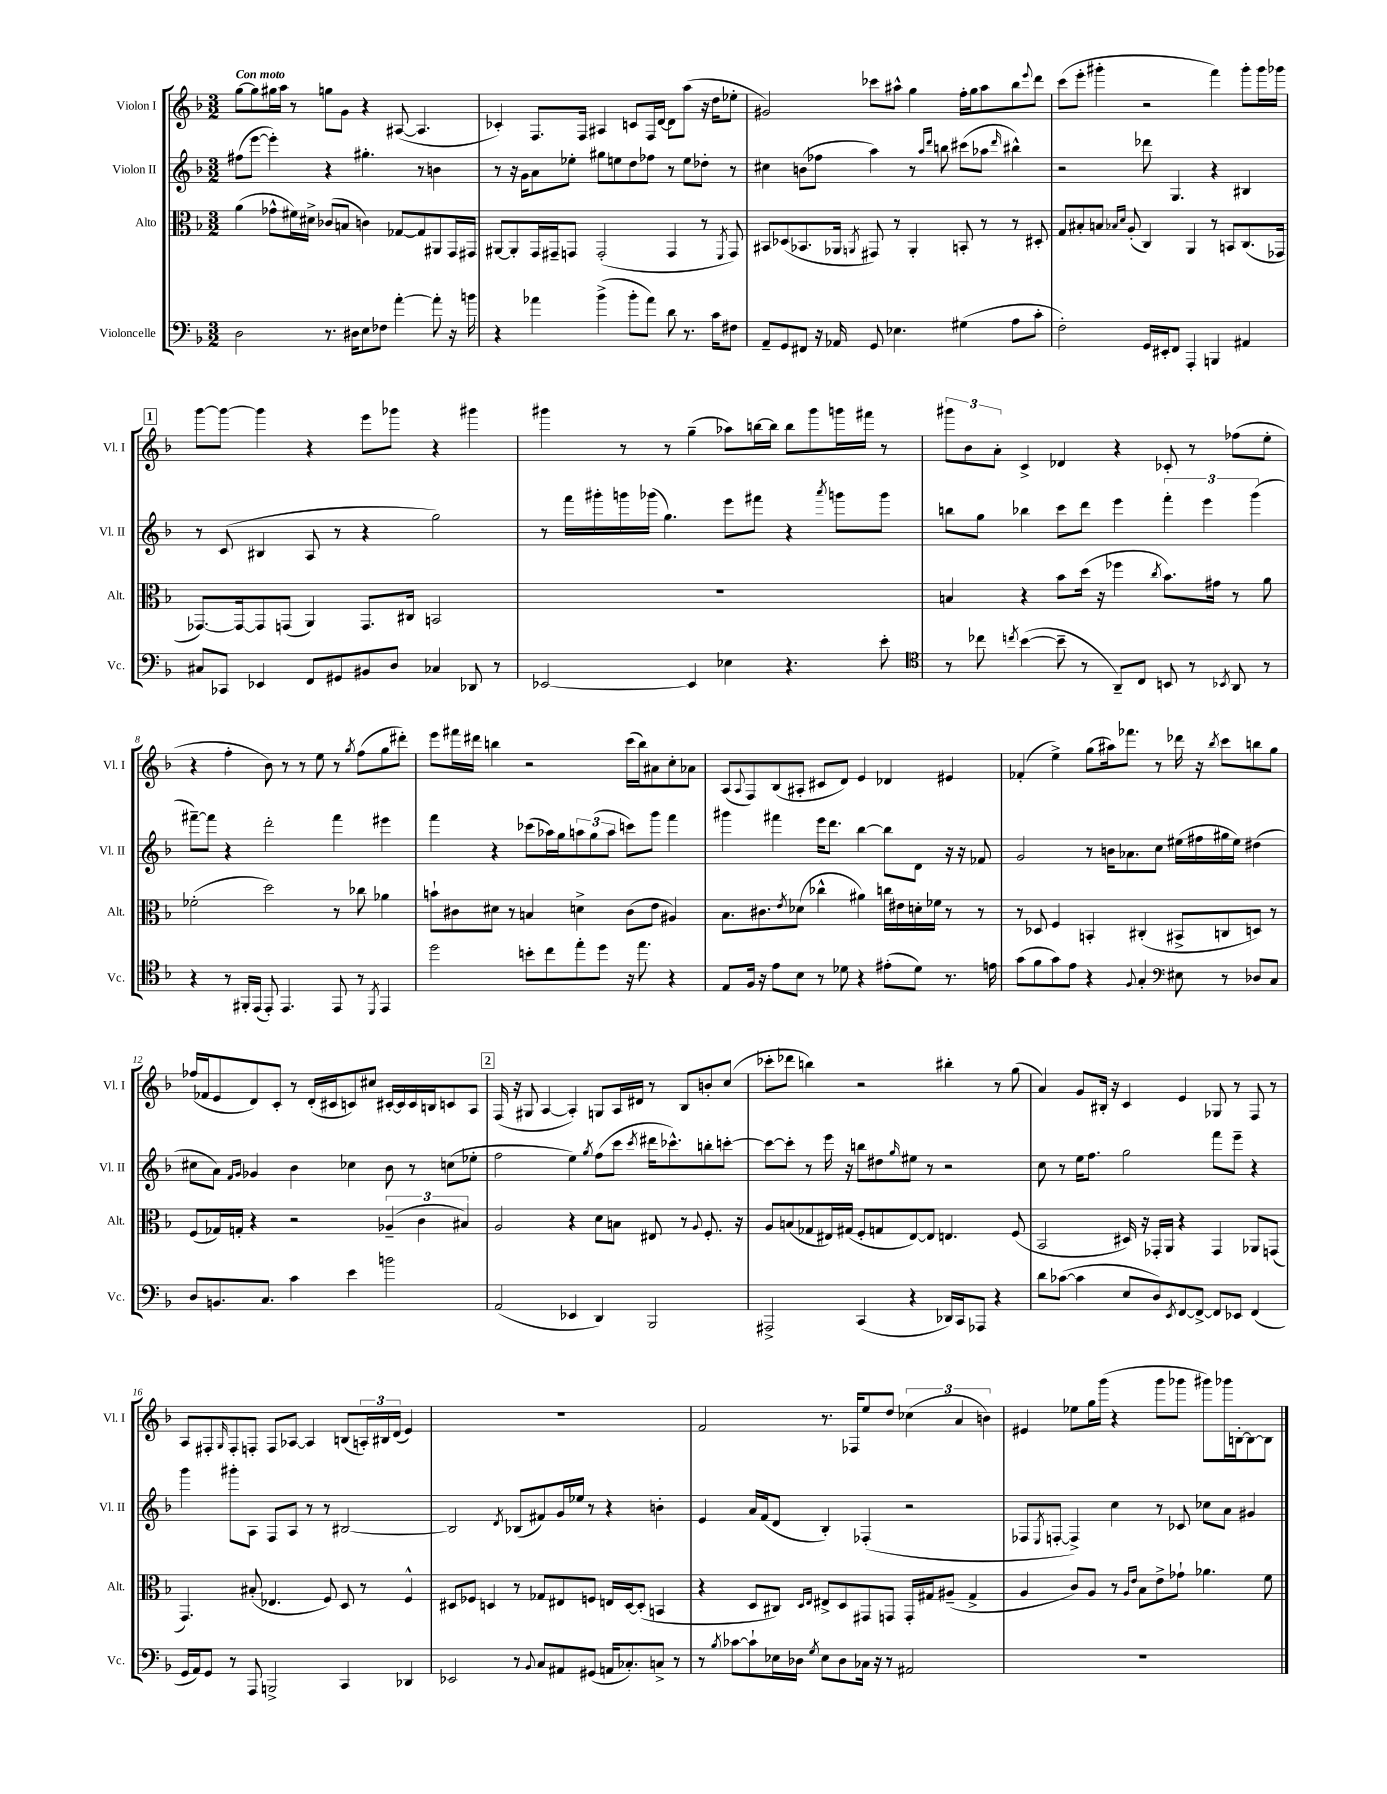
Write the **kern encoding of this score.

**kern	**kern	**kern	**kern
*part4	*part3	*part2	*part1
*staff4	*staff3	*staff2	*staff1
*I"Violoncelle	*I"Alto	*I"Violon II	*I"Violon I
*I'Vc.	*I'Alt.	*I'Vl. II	*I'Vl. I
*clefF4	*clefC3	*clefG2	*clefG2
*k[b-]	*k[b-]	*k[b-]	*k[b-]
*M3/2	*M3/2	*M3/2	*M3/2
=1	=1	=1	=1
!	!	!	!LO:TX:a:B:t=Con moto
2D\	(4a\	(8ff#X\L	[8gg\L
.	.	[8eee\J	8gg\]
.	8g-X^^\L	4eee'\])	16gg#X\L
.	.	.	16aa\JJ
.	16f#X\L)	.	8r
.	16d#X^\JJ	.	.
8.r	(8c-X/L	4r	8ggn\L
.	8Bn/J	.	8g\J
16D#X\KL	.	.	.
8E\	4cn\)	4.gg#X'\	4r
8F-X\J	.	.	.
[4a'\	[8G-X/L	.	([8A#X/
.	8G-/]	8r	4.A#/]
8a'\]	8AA#X/	4bn\	.
16r	16GG/L	.	.
16bn\	16GG#X/JJ	.	.
=2	=2	=2	=2
4r	[8AA#X/L	8r	4c-X'/)
.	8AA#'/]	16r	.
.	.	16g\KL	.
4a-X\	16GG/L	8a\	8.F/L
.	16GG#X~/J	.	.
.	8GGn/J	8ee-X'\J	.
.	.	.	16F/Jk
(4b-^\	(2GG'/	8gg#X\L	4A#X/
.	.	8een\	.
8b-'\L	.	8dd\	8cn/L
8a-\J)	.	8ff-X\J	16F/L
.	.	.	[16d/JJ
8d\	4GG/	8r	8d\L]
8.r	.	8ee\L	(8aa\J
.	8r	8dd-X'\J	16r
16c\KL	.	.	16dd\KL
.	8qFF/	.	.
8F#X\J	8GG/)	8r	8ee-X'\J
=3	=3	=3	=3
8AA~/L	8BB#X/L	4cc#X\	2g#X/)
8GG/	(8D-X/	.	.
8FF#X/J	8.BB-X/	(8bn\L	.
16r	.	8ff-X\J	.
16AA-X/	16AA-X/Jk	.	.
.	8qAAn/	.	.
8GG/	8GG#X/)	4aa\)	8ccc-X\L
4.E-X\	8r	.	8aa#X^^\J
.	4AA'/	8r	4gg\
.	.	16qqaa/LL	.
.	.	16qqddd/JJ	.
.	.	8bbn\	.
(4G#X\	8BBn'/	(8ccc#X\L	16ff'\LL
.	.	.	16gg\J
.	8r	8aa-X\J	8aa#\
.	.	16qqddd/	.
8A\L	8r	4bb#X^^\)	8bb-\
.	.	.	8qqeee/
8c'\J	8D#X'/	.	8ddd\J
=4	=4	=4	=4
2F'\)	8G/L	2r	(8ccc\L
.	8B#X'/	.	8eee'\J
.	8Bn/J	.	4ggg#X'\
.	16qqB-X/LL	.	.
.	16qqd/JJ	.	.
.	(8A'/	.	.
16GG/LL	4C/)	8ddd-X\	2r
16EE#X'/J	.	.	.
8FF/J	.	4.G/	.
4AAA'/	4AA/	.	.
4BBBn/	8r	4r	4fff\)
.	8BBn/L	.	.
4AA#X/	(8.C/	4B#X/	8ggg#'\L
.	.	.	16ggg#\L
.	16GG-X/Jk	.	16ggg-X\JJ
!!LO:LB:g=z
!!LO:REH:place=s1:t=1
=5	=5	=5	=5
8C#X/L	[8.GG-X/L)	8r	[8ggg\L
8CC-X/J	.	(8c/	8ggg\J_
.	16GG-/k_	.	.
4EE-X/	8GG-/]	4B#X/	4ggg\]
.	(8GGn/J	.	.
8FF/L	4AA/)	8A/	4r
8GG#X/	.	8r	.
8BB#X/	8.GG/L	4r	8eee\L
8D/J	.	.	8ggg-X\J
.	16C#X/Jk	.	.
4C-X/	2BBn/	2gg\)	4r
8DD-X/	.	.	4ggg#X\
8r	.	.	.
=6	=6	=6	=6
[2EE-X/	1.r	8r	4ggg#X\
.	.	16fff\LL	.
.	.	16ggg#X'\	.
.	.	16gggn\	8r
.	.	(16ggg-X\JJ	.
.	.	4.gg\)	8r
4EE-/]	.	.	(4gg~\
4E-X\	.	8eee\L	8aa-X\L)
.	.	8fff#X\J	[16bbn\L
.	.	.	16bb\JJ]
4.r	.	4r	8bb\L
.	.	.	8ggg#\
.	.	8qaaa/	.
.	.	8gggn\L	16gggn\L
.	.	.	16fff#X\JJ
8e'\	.	8ggg\J	8r
=7	=7	=7	=7
*clefC4	*	*	*
8r	4Bn/	8bbn\L	12ggg#X\L
.	.	.	12b-\
8cc-X\	.	8gg\J	.
.	.	.	12a'\J
8qccn/	.	.	.
([4b-\	4r	4bb-X\	4c^/
8b-~\]	8b-\L	8ccc\L	4d-X/
8r	(16dd\Jk	8ddd\J	.
.	16r	.	.
8AA~/L)	4ff-X\	4eee\	4r
8C/J	.	.	.
.	8qcc/	.	.
8BBn/	8.b-\L)	6fff'\	8c-X'/
8r	.	.	8r
.	.	6eee\	.
.	16g#X\Jk	.	.
8qBB-X/	.	.	.
8AA/	8r	.	(8ff-X\L
.	.	(6ggg\	.
8r	8a\	.	8ee'\J
!!LO:LB:g=z
=8	=8	=8	=8
4r	(2f-X'\	[8fff#X~\L)	4r
.	.	8fff#\J]	.
8r	.	4r	4ff'\
16FF#X'/LL	.	.	.
(16EE/JJ	.	.	.
8EE'/)	2dd\)	2ddd'\	8b-\)
4.EE/	.	.	8r
.	.	.	8r
.	.	.	8ee\
8EE/	8r	4fff#\	8r
.	.	.	8qgg/
8r	8cc-X\	.	(8ff\L
8qDD/	.	.	.
4EE/	4a-X\	4eee#X\	8gg\
.	.	.	8ddd#X'\J)
=9	=9	=9	=9
2dd\	8bn`\L	4fff\	8eee\L
.	8c#X\	.	16fff#X\L
.	.	.	16ddd#X\JJ
.	8d#X\J	4r	4bbn\
.	8r	.	.
8bn'\L	4Bn/	(8ccc-X\L	2r
8cc\	.	16aa-X\L)	.
.	.	16gg\J	.
8ee'\	4dn^\	12aan\	.
.	.	(12gg\	.
8dd\J	.	.	.
.	.	12aa\J	.
16r	(8c#\L	8cccn\L)	(16ccc\LL
8.ee\	.	.	16bb\J)
.	8e\J	8ggg\J	8a#X\
4r	4A#X/)	4fff\	8cc'\
.	.	.	8a-X\J
=10	=10	=10	=10
8E/L	8.B-\L	4ggg#X\	(8A/L
.	.	.	8qqA/
16F/Jk	.	.	8F/)
16r	8.c#X\	.	.
8e\L	.	4fff#X\	(8B-/
.	8qe/	.	.
8B-\J	(8d-X\J	.	8A#X'/J
8r	4cc-X^^\	16eee\KL	8c#X/L
.	.	8.ddd\J	.
8d-X\	.	.	8d/J)
4r	4a#X\)	[4bb-\	4e/
(8e#X'\L	16ccn\LL	8bb-\L]	4d-X/
.	16e#X\	.	.
8d-\J)	16dn'\	8d\J	.
.	16f-X\JJ	.	.
8.r	8r	16r	4e#X/
.	.	16r	.
.	8r	8f-X/	.
16en\	.	.	.
=11	=11	=11	=11
(8g\L	8r	2g/	(4f-X'/
8f\	8D-X/	.	.
8g\)	4F/	.	4ee^\)
8e\J	.	.	.
4r	4BBn'/	8r	(8gg\L
.	.	16bn\KL	16aa#X\k)
.	.	8.a-X\	8.fff-X\J
8qqF/	.	.	.
4G'/	(4C#X'/	.	.
.	.	8cc\J	8r
*clefF4	*	*	*
8E#X\	8BB#X^/L	(16ee#X\LL	16ddd-X\
.	.	16ff#X\	16r
.	.	.	8qbb-/
8r	8Cn/	16gg#X\	8ccc\L
.	.	16ee#\JJ)	.
8D-X/L	8Dn/J)	(4dd#X\	8bbn\
8C/J	8r	.	8gg\J
!!LO:LB:g=z
=12	=12	=12	=12
8D/L	(8F/L	8cc#X\L	(16ff-X/LL
.	.	.	16f-X/J
8.BBn/	16G-X/L)	8a\J)	8e/
.	16Gn'/JJ	.	.
.	.	16qqf/LL	.
.	.	16qqg/JJ	.
.	4r	4g-X/	8d/)
8.C/J	.	.	.
.	.	.	8c'/J
4c\	2r	4b-\	8r
.	.	.	(16d'/LL
.	.	.	16c#X/J
4e\	.	4cc-X\	8cn/)
.	.	.	8cc#X/J
2bn\	(6A-X~/	8b-\	[16c#X'/LL
.	.	.	16c#/]
.	.	8r	16c#/
.	6c\	.	.
.	.	.	16Bn/J
.	.	(8ccn\L	8cn/
.	6B#X/)	.	.
.	.	8ee-X'\J	8A/J
!!LO:REH:place=s1:t=2
=13	=13	=13	=13
(2AA/	2A/	2ff\	(16F/
.	.	.	16r
.	.	.	8G#X/
.	.	.	[4A/
4EE-X/	4r	4ee\)	4A'/])
.	.	8qgg/	.
4DD/)	8d\L	(8ff\L	8Gn/L
.	8Bn\J	8ccc\J	16A/L
.	.	.	16d#X/JJ
.	.	8qccc/	.
2BBB-/	8E#X/	16ddd#X\KL	8r
.	.	8.ccc-X^^\)	.
.	8r	.	8B-/L
.	8qqA/	.	.
.	8.F'/	8bbn'\	8bn'/
.	.	[8cccn'\J	(8cc/J
.	16r	.	.
=14	=14	=14	=14
2AAA#X^/	8A/L	8ccc\L_	8ccc-X'\L
.	(8Bn/	8ccc'\J]	8ddd-X\J
.	8G-X/	8r	4bbn\)
.	16E#X/L)	16eee\	.
.	(16G#X/JJ	16r	.
(4CC/	8F'/L	8bbn\L	2r
.	8Gn/	8dd#X\	.
.	.	16qqgg/	.
4r	[8E#/)	8ee#X\J	.
.	8E#/J]	8r	.
16DD-X/LL)	4.En/	2r	4bb#X'\
16CC/J	.	.	.
8AAA-X/J	.	.	.
4r	.	.	8r
.	(8F/	.	(8gg\
=15	=15	=15	=15
8d\L	2BB-/	8cc\	4a/)
([8c-X\J	.	8r	.
4c-\]	.	16ee\KL	8g/L
.	.	8.ff\J	.
.	.	.	16B#X'/Jk
.	.	.	16r
8E/L	16D#X/)	2gg\	4c/
.	16r	.	.
8D/)	16GG-X'/LL	.	.
.	16AA/JJ	.	.
8qEE/	.	.	.
[8FF/	4r	.	4e/
8FF^/J_	.	.	.
8FF/L]	4GG-/	8fff\L	8G-X/
8EE-X/J	.	8eee~\J	8r
(4FF/	8AA-X/L	4r	8F/
.	(8GGn/J	.	8r
!!LO:LB:g=z
=16	=16	=16	=16
16GG/LL	4.GG/)	4ggg\	8A/L
16AA/J)	.	.	.
8GG/J	.	.	8F#X'/
.	.	.	16qqG/
8r	.	8ggg#X'\L	8F#'/
8AAA/	(8B#X'/	8A\J	8Fn'/J
2BBBn^/	4.E-X/	8F/L	8F/L
.	.	8A/J	[8A-X/J
.	.	8r	4A-/]
.	8F/)	8r	.
4CC/	8D/	[2B#X/	(8Bn/L
.	8r	.	24An'/L)
.	.	.	24B#X/
.	.	.	(24d/JJ
4DD-X/	4F^^/	.	4e/)
=17	=17	=17	=17
2EE-X/	8D#X/L	2B#/]	1.r
.	8F-X/J	.	.
.	4Dn/	.	.
.	.	8qd/	.
8r	8r	(8B-X/L	.
8qqBB-/	.	.	.
8C/L	8G-X/L	8f#X/)	.
8AA#X/	8E#X/	16g/L	.
.	.	16ee-X/JJ	.
(8GG#X/J	8Fn/J	8r	.
16AAn/KL	16En/LL	4r	.
8.C-X'/)	[16D/J	.	.
.	(8D'/J]	.	.
8Cn^/J	4BBn/	4bn'\	.
8r	.	.	.
=18	=18	=18	=18
8r	4r	4e/	2f/
8qB-/	.	.	.
[8c-X\L	.	.	.
8c-`\]	8D/L	16a/LL	.
.	.	(16f/J	.
16E-X\L	8C#X/J)	8d/J	.
16D-X\JJ	.	.	.
.	16qqD/LL	.	.
8qG/	16qqE/JJ	.	.
8E-\L	8E#X^/L	4B-'/)	8.r
8D-\	8D/	.	.
.	.	.	16F-X/KL
16C-X\Jk	8GG#X/	(4F-X'/	8ee/
16r	.	.	.
8r	8GGn/J	.	8dd/J
2AA#X/	16GG'/LL	2r	(6cc-X\
.	16G#X/J	.	.
.	(8A#X~/J	.	.
.	.	.	6a/
.	4G#^/	.	.
.	.	.	6bn\)
=19	=19	=19	=19
1.r	4A/	8F-X/L	4e#X/
.	.	8qE/	.
.	.	[8Fn'/J	.
.	8c/L)	4F^/])	8ee-X\L
.	8A/J	.	16gg\L
.	.	.	(16ggg\JJ
.	8r	4cc\	4r
.	16qqA/LL	.	.
.	16qqe/JJ	.	.
.	8B-\L	.	.
.	8e^\	8r	8ggg\L
.	8g-X`\J	8c-X/	8ggg-X\J
.	4.a-X\	8cc-X\L	8ggg#X\L)
.	.	8a\J	16ggg-X\L
.	.	.	[16Bn'\J
.	.	4g#X/	8B\_
.	8f\	.	8B\J]
==	==	==	==
*-	*-	*-	*-
